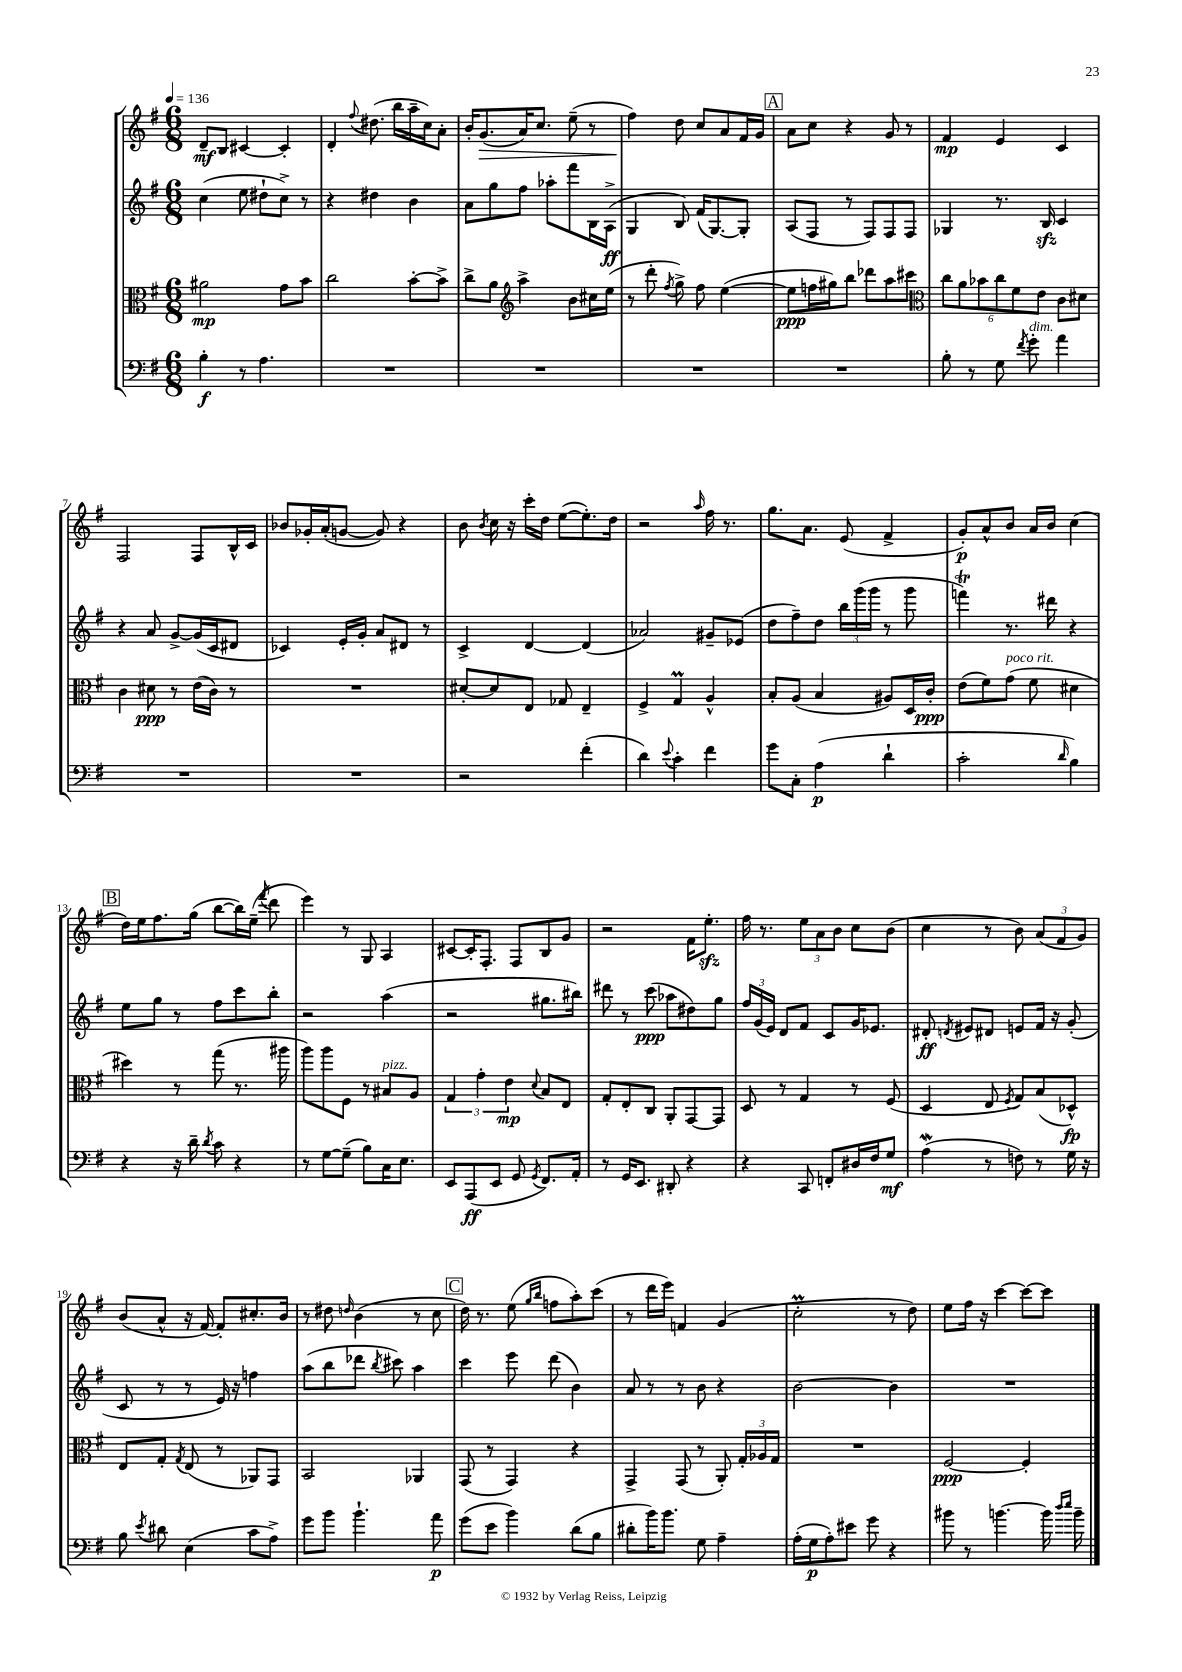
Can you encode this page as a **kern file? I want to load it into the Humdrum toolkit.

**kern	**kern	**kern	**kern
*staff4	*staff3	*staff2	*staff1
*clefF4	*clefC3	*clefG2	*clefG2
*k[f#]	*k[f#]	*k[f#]	*k[f#]
*M6/8	*M6/8	*M6/8	*M6/8
*MM136	*MM136	*MM136	*MM136
4B'	2a#	(4cc	8d~
.	.	.	8B
8r	.	8ee	[4c#
4.A	.	8dd#`	.
.	8g	8cc^)	4c#']
.	8b	8r	.
=	=	=	=
2.r	2cc	4r	4d'
.	.	.	8qqff#
.	.	4dd#	(8.dd#
.	.	.	16bb
.	[8b'	4b	16aa~
.	.	.	16cc)
.	8b^]	.	8a'
=	=	=	=
2.r	8cc^	8a	16b'
.	.	.	(8.g
.	8a	8gg	.
*	*clefG2	*	*
.	4aa^	8ff#	16a)
.	.	.	8.cc
.	.	8aa-'	.
.	8b	8fff#	(8ee~
.	16cc#	16B	8r
.	(16ee	(16A^	.
=	=	=	=
2.r	8r	4G	4ff#)
.	8ddd'	.	.
.	8qff#	.	.
.	8gg^)	8B)	8dd
.	8ff#	(16f#	8cc
.	.	[8.G)	.
.	([4ee	.	8a
.	.	8G']	16f#
.	.	.	16g
=	=	=	=
2.r	8ee]	(8A	8a
.	16ff	8F#	8cc
.	16gg#)	.	.
.	8bb	8r	4r
.	8ddd-	8F#)	.
.	8aa	8F#	8g
.	8ccc#	8F#	8r
=	=	=	=
*	*clefC3	*	*
8B'	12cc	4G-	4f#
.	12a	.	.
8r	.	.	.
.	12b-	.	.
8G	12cc	8.r	4e
.	12f#	.	.
8qf#	.	.	.
8g'	.	.	.
.	12e	.	.
.	.	16B	.
4a	8c	4c	4c
.	8d#	.	.
=	=	=	=
2.r	4c	4r	2F#
.	8d#	8a	.
.	8r	[8g^	.
.	(16e	(16g]	8F#
.	16c)	16c	.
.	8r	8d#	16B^^
.	.	.	16c
=	=	=	=
2.r	2.r	4c-)	8b-
.	.	.	16g-'
.	.	.	(16a'
.	.	16e'	[8g
.	.	16g'	.
.	.	8a	8g])
.	.	8d#	4r
.	.	8r	.
=	=	=	=
2r	[8d#'	4c^	8b
.	.	.	8qb
.	8d#]	.	16cc
.	.	.	16r
.	8E	[4d	16ccc'
.	.	.	16dd
.	8G-	.	([8ee
(4f#'	4E~	(4d]	8.ee'])
.	.	.	16dd
=	=	=	=
4d)	4F#^	2a-)	2r
8qqe	.	.	.
4c'	4G	.	.
.	.	.	16qqaa
4f#	4A^^	8g#~	16ff#
.	.	.	8.r
.	.	(8e-	.
=	=	=	=
8g	8B'	8dd	8.gg
8C'	(8A	8ff#~)	.
.	.	.	8.a
(4A	4B	8dd	.
.	.	24bb	(8e
.	.	(24ggg	.
.	.	24ggg	.
4d`	8A#)	8r	4f#^
.	16D	8ggg	.
.	16c'	.	.
=	=	=	=
2c'	(8e	4fff)	8g')
.	8f#)	.	8a^^
.	(8g	8.r	8b
.	8f#	.	16a
.	.	16ddd#	16b
16qqd	.	.	.
4B)	4d#	4r	(4cc
=	=	=	=
4r	4dd#)	8ee	16dd)
.	.	.	16ee
.	.	8gg	8.ff#
16r	8r	8r	.
16d~	.	.	(16gg
8qd	.	.	.
8c	(8gg	8ff#	[8bb
4r	8.r	8ccc	16bb])
.	.	.	(16ee~
.	.	.	8qfff#
.	.	8bb'	8ddd
.	16aa#	.	.
=	=	=	=
8r	8aa)	2r	4eee)
[8G	8aa	.	.
(8G~]	8F#	.	8r
8B)	8r	.	8G
16C	8B#	(4aa	4A
8.E	.	.	.
.	8A	.	.
=	=	=	=
8EE	6G	2r	[8c#
(8AAA	.	.	16c#']
.	6g'	.	.
.	.	.	8.F#'
8EE	.	.	.
.	6e	.	.
8GG	.	.	8F#
8qGG	8qqd	.	.
8.FF#)	8B	8.gg#	8B
.	8E	.	8g
16AA'	.	16bb#)	.
=	=	=	=
8r	8G'	8ddd#	2r
16GG	8E'	8r	.
8.EE	.	.	.
.	8C	(8ccc	.
8DD#'	8AA'	8aa-	.
4r	[8GG	8dd#)	16f#
.	.	.	8.ee'
.	8GG]	8gg	.
=	=	=	=
4r	8D	24ff#	16ff#
.	.	(24g	.
.	.	.	8.r
.	.	24e)	.
.	8r	8d	.
8CC	4G	8f#	12ee
.	.	.	12a
8FF'	.	8c	.
.	.	.	12b
16D#	8r	16g	8cc
16F#	.	8.e-	.
8G	(8F#	.	(8b
=	=	=	=
(4A	4D	8d#'	4cc
.	.	8qd	.
.	.	8e#	.
8r	8E	8d#	8r
.	8qF#	.	.
8F)	8G)	8e	8b)
8r	(8B	16f#	(12a
.	.	16r	.
.	.	.	12f#
16G	8D-^^)	(8g'	.
.	.	.	12g)
16r	.	.	.
=	=	=	=
8B	8E	8c	(8b
8qe	.	.	.
8d#	8G'	8r	8a^^
.	8qG	.	.
(4E	(8E	8r	16r
.	.	.	[16f#)
.	8r	16e)	8f#']
.	.	16r	.
8c	8AA-)	4ff	8.cc#'
8A^)	8GG	.	.
.	.	.	16b
=	=	=	=
8g	2BB	(8aa	8r
8b	.	8bb	8dd#
.	.	.	16qqdd
4.b`	.	8ddd-	(4b
.	.	8qbb	.
.	.	8ccc#)	.
.	4AA-	4aa	8r
8a	.	.	8cc
=	=	=	=
(8g	(8GG	4ccc	16dd)
.	.	.	8.r
8e	8r	.	.
4b)	4GG)	8eee	(8ee
.	.	.	16qqgg
.	.	.	16qqbb
.	.	(8ddd	8ff
(8d	4r	4b)	8aa')
8B	.	.	(8ccc
=	=	=	=
8d#'	4GG^	8a	8r
16b)	.	8r	16ddd
8.b	.	.	16eee)
.	(8GG	8r	4f
8G	8r	8b	.
4A~	8AA')	4r	(4g
.	24G'	.	.
.	24A-	.	.
.	24G	.	.
=	=	=	=
(16A'	2.r	[2b	2cc'
16G	.	.	.
8A')	.	.	.
8e#	.	.	.
8g	.	.	.
4r	.	4b]	8r
.	.	.	8dd)
=	=	=	=
8b#	[2F#	2.r	8ee
8r	.	.	16ff#
.	.	.	16r
[4.b	.	.	[4ccc
.	4F#']	.	8ccc_
16b]	.	.	8ccc]
16qqdd	.	.	.
16qqee	.	.	.
16b~	.	.	.
==	==	==	==
*-	*-	*-	*-
